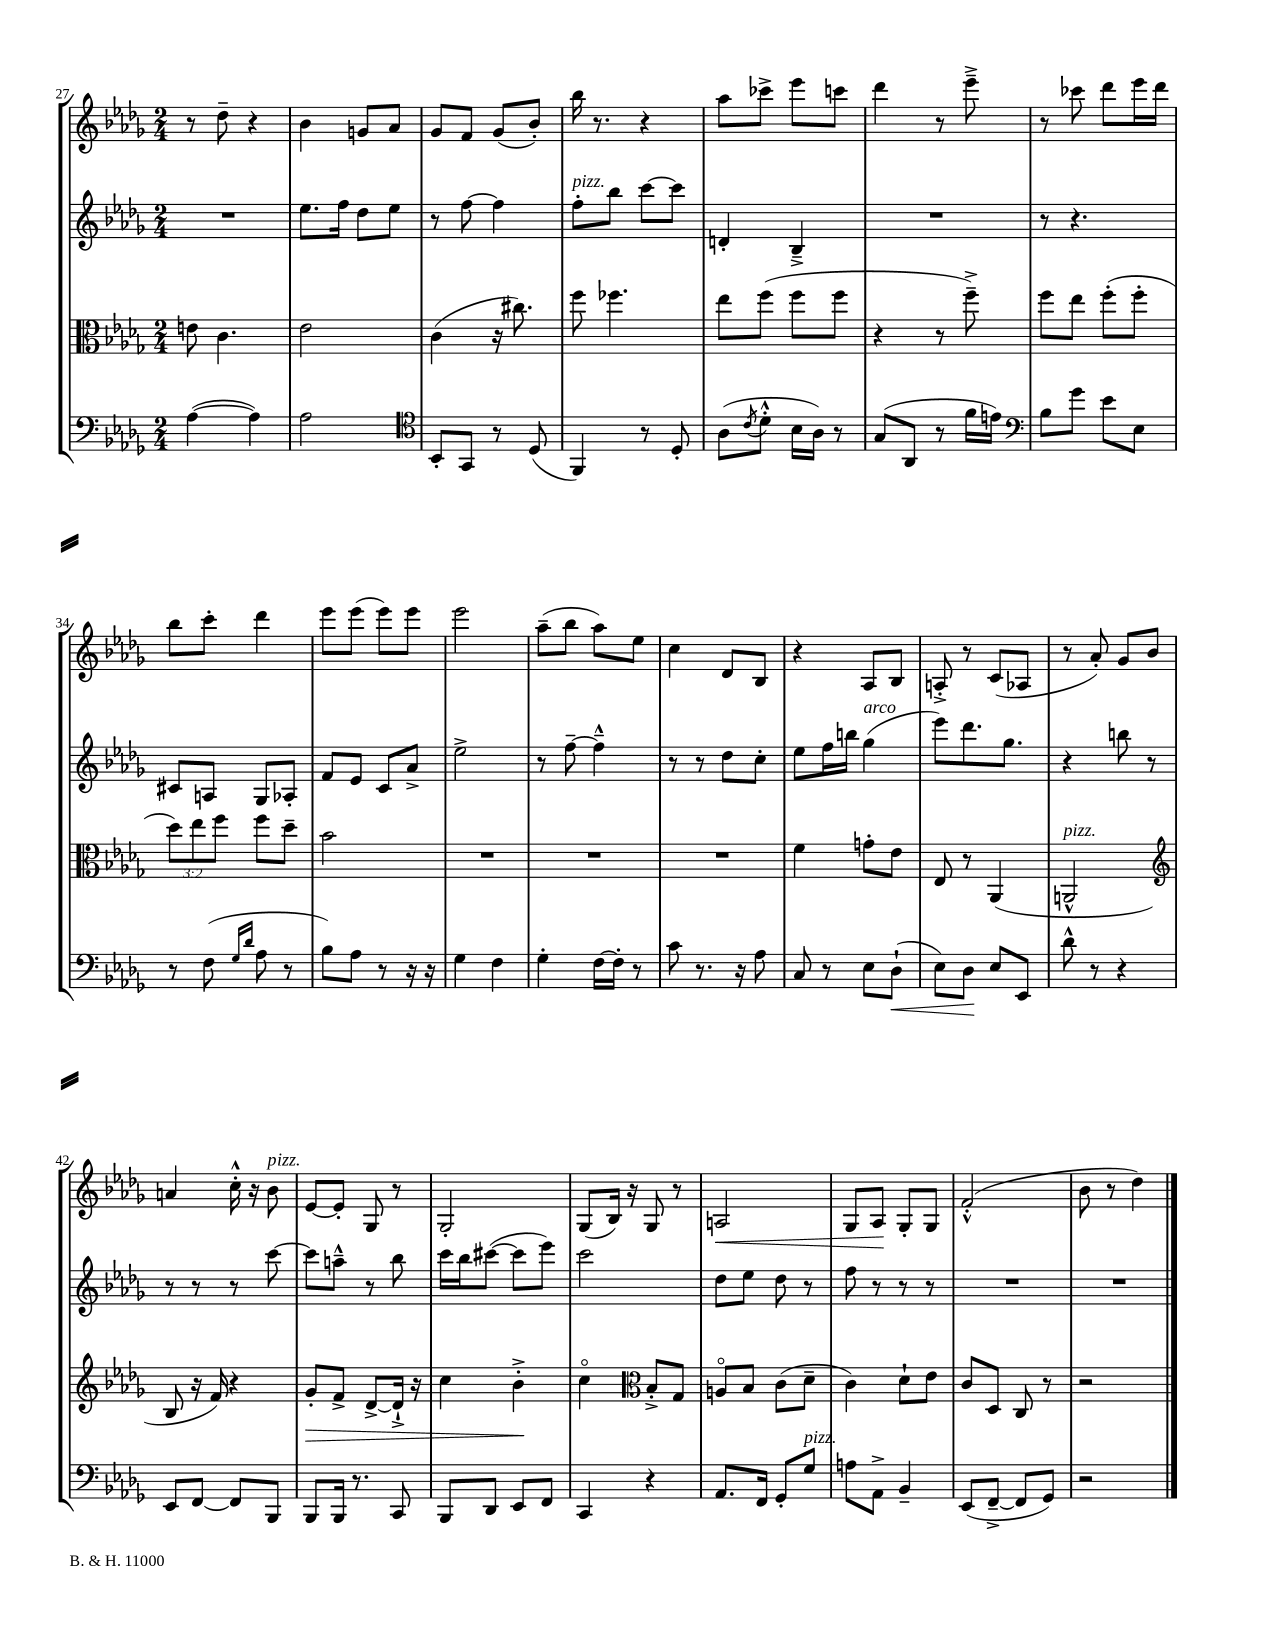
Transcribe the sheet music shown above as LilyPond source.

<<
\new StaffGroup <<
\new Staff = "s0" {
    \clef treble \key des \major \numericTimeSignature \time 2/4
    r8 des''8-- r4 |
    bes'4 g'8 aes'8 |
    ges'8 f'8 ges'8( bes'8-.) |
    bes''16 r8. r4 |
    aes''8 ces'''8-> ees'''8 c'''8 |
    des'''4 r8 ees'''8---> |
    r8 ces'''8 des'''8 ees'''16 des'''16 |
    bes''8 c'''8-. des'''4 |
    ees'''8 ees'''8( ees'''8) ees'''8 |
    ees'''2 |
    aes''8--( bes''8 aes''8) ees''8 |
    c''4 des'8 bes8 |
    r4 aes8 bes8 |
    a8-.-> r8 c'8( aes8 |
    r8 aes'8-.) ges'8 bes'8 |
    a'4 c''16-.-^ r16 bes'8^\markup { \italic "pizz." } |
    ees'8~ ees'8-. ges8 r8 |
    ges2-. |
    ges8( bes16) r16 ges8 r8 |
    a2\< |
    ges8 aes8\! ges8-. ges8 |
    f'2-.-^( |
    bes'8 r8 des''4) \bar "|." |
}
\new Staff = "s1" {
    \clef treble \key des \major \numericTimeSignature \time 2/4
    R2 |
    ees''8. f''16 des''8 ees''8 |
    r8 f''8~ f''4 |
    f''8-.^\markup { \italic "pizz." } bes''8 c'''8~ c'''8 |
    d'4-. bes4---> |
    R2 |
    r8 r4. |
    cis'8 a8 ges8 aes8-. |
    f'8 ees'8 c'8 aes'8-> |
    ees''2-> |
    r8 f''8~-- f''4---^ |
    r8 r8 des''8 c''8-. |
    ees''8 f''16 b''16 ges''4^\markup { \italic "arco" }( |
    ees'''8) des'''8. ges''8. |
    r4 b''8 r8 |
    r8 r8 r8 c'''8~ |
    c'''8 a''8---^ r8 bes''8 |
    c'''16 bes''16 cis'''8~( cis'''8 ees'''8) |
    c'''2 |
    des''8 ees''8 des''8 r8 |
    f''8 r8 r8 r8 |
    R2 |
    R2 \bar "|." |
}
\new Staff = "s2" {
    \clef alto \key des \major \numericTimeSignature \time 2/4 \override Staff.TupletNumber.text = #tuplet-number::calc-fraction-text
    e'8 c'4. |
    ees'2 |
    c'4( r16 cis''8.) |
    f''8 fes''4. |
    ees''8 f''8( f''8 f''8 |
    r4 r8 f''8--->) |
    f''8 ees''8 f''8-.( f''8-. |
    \tuplet 3/2 { des''8) ees''8 f''8 } f''8 des''8-- |
    bes'2 |
    R2 |
    R2 |
    R2 |
    f'4 g'8-. ees'8 |
    ees8 r8 aes,4( |
    a,2-^^\markup { \italic "pizz." } |
    \clef treble bes8 r16 f'16) r4 |
    ges'8-.\> f'8-> des'8~-> des'16-!-> r16 |
    c''4 bes'4-.->\! |
    c''4\flageolet \clef alto bes8-.-> ges8 |
    a8\flageolet bes8 c'8( des'8-- |
    c'4) des'8-! ees'8 |
    c'8 des8 c8 r8 |
    r2 \bar "|." |
}
\new Staff = "s3" {
    \clef bass \key des \major \numericTimeSignature \time 2/4
    aes4~( aes4) |
    aes2 |
    \clef tenor bes,8-. ges,8 r8 des8( |
    f,4) r8 des8-. |
    aes8( \acciaccatura { c'8 } des'8-.-^ bes16 aes16) r8 |
    ges8( aes,8 r8 f'16 e'16) |
    \clef bass bes8 ges'8 ees'8 ees8 |
    r8 f8( \grace { ges16 des'16 } aes8 r8 |
    bes8) aes8 r8 r16 r16 |
    ges4 f4 |
    ges4-. f16~ f16-. r8 |
    c'8 r8. r16 aes8 |
    c8 r8 ees8 des8-!\<( |
    ees8) des8\! ees8 ees,8 |
    des'8-^ r8 r4 |
    ees,8 f,8~ f,8 bes,,8 |
    bes,,8 bes,,16 r8. c,8 |
    bes,,8 des,8 ees,8 f,8 |
    c,4 r4 |
    aes,8. f,16 ges,8-. ges8^\markup { \italic "pizz." } |
    a8 aes,8-> bes,4-- |
    ees,8( f,8~---> f,8 ges,8) |
    r2 \bar "|." |
}
>>
>>
\layout { \context { \Score currentBarNumber = #27 } }
